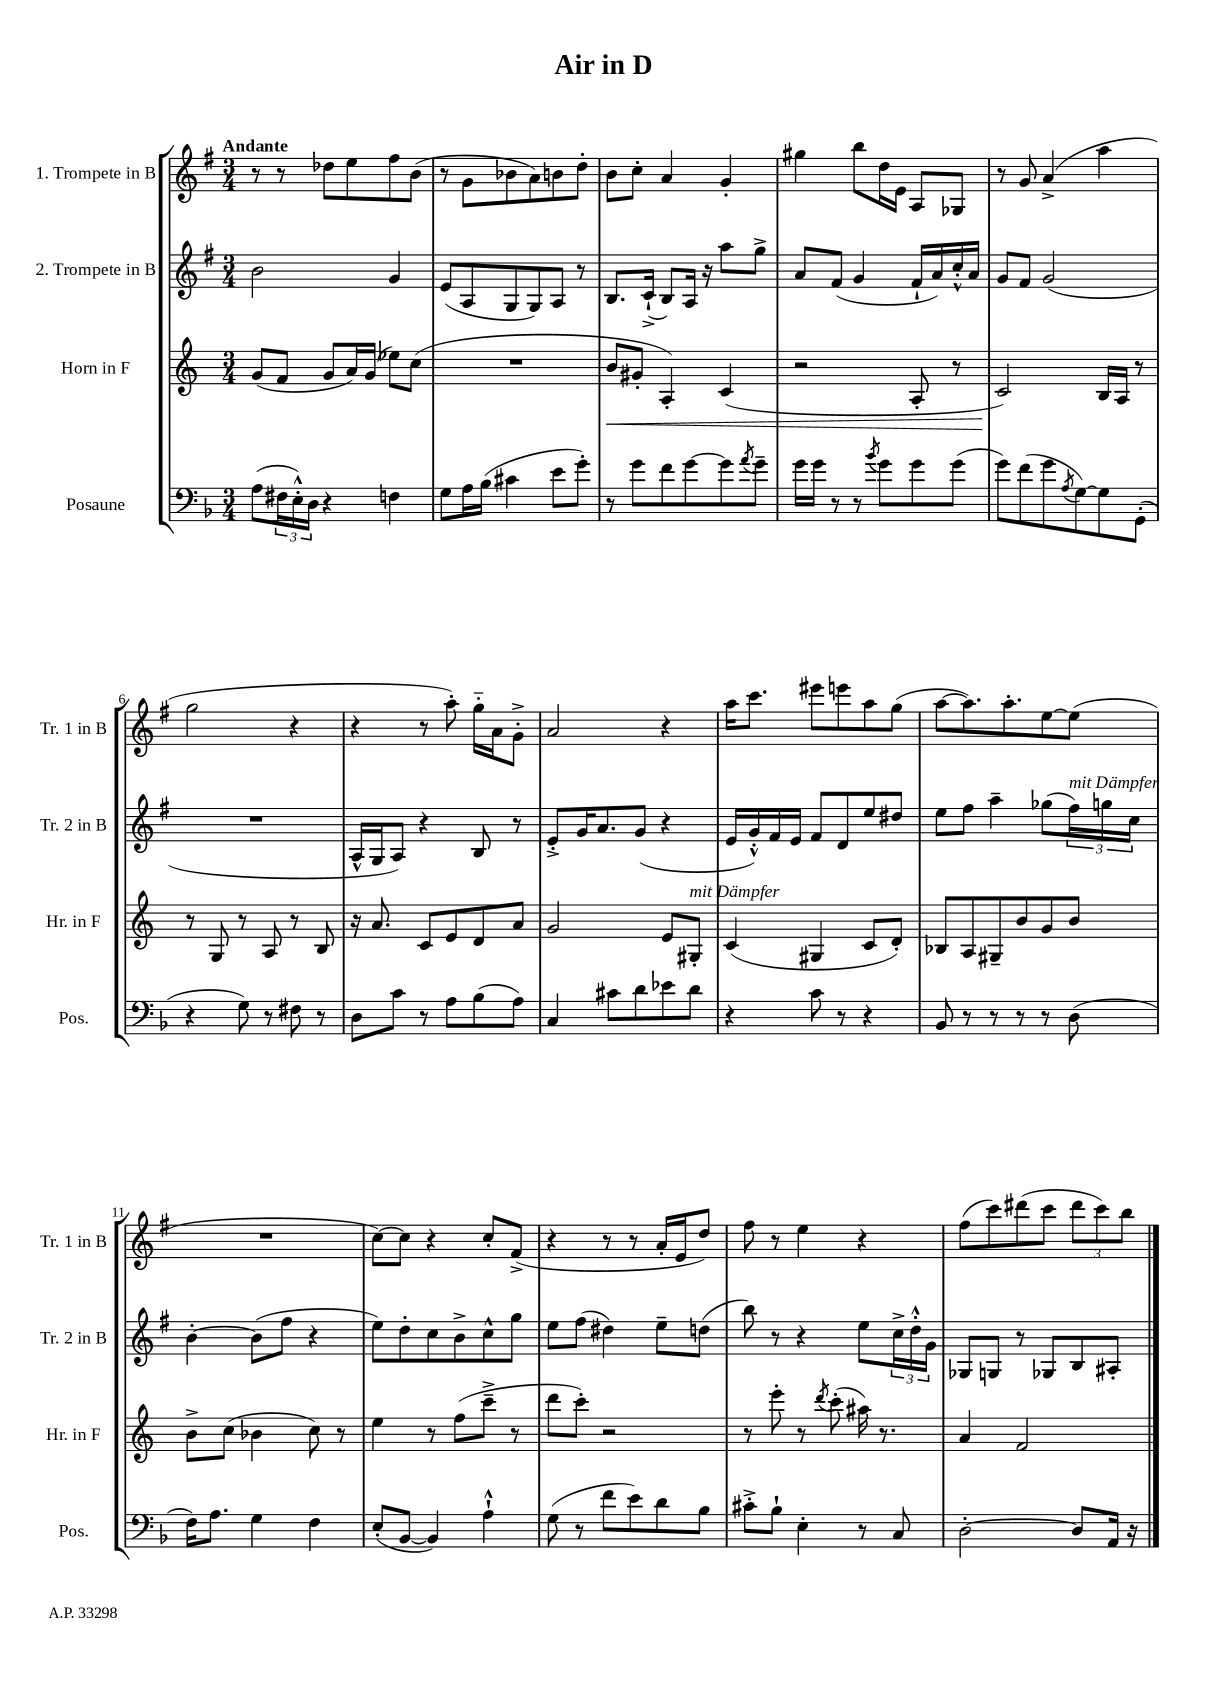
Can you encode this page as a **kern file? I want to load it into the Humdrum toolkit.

**kern	**kern	**dynam	**kern	**kern
*part4	*part3	*part3	*part2	*part1
*staff4	*staff3	*staff3	*staff2	*staff1
*I"Posaune	*I"Horn in F	*	*I"2. Trompete in B	*I"1. Trompete in B
*I'Pos.	*I'Hr. in F	*	*I'Tr. 2 in B	*I'Tr. 1 in B
*clefF4	*clefG2	*	*clefG2	*clefG2
*k[b-]	*k[]	*	*k[f#]	*k[f#]
*M3/4	*M3/4	*	*M3/4	*M3/4
=1	=1	=1	=1	=1
!	!	!	!	!LO:TX:a:B:t=Andante
(8A\L	(8g/L	.	2b\	8r
24F#X\L	8f/J	.	.	8r
24E'^^\)	.	.	.	.
24D\JJ	.	.	.	.
4r	8g/L	.	.	8dd-X\L
.	16a/L)	.	.	8ee\
.	(16g/JJ	.	.	.
4Fn\	8ee-X\L)	.	4g/	8ff#\
.	(8cc\J	.	.	(8b\J
=2	=2	=2	=2	=2
8G\L	2.r	.	(8e/L	8r
16A\L	.	.	8A/	8g\L
(16B-\JJ	.	.	.	.
4c#X\	.	.	8G/	8b-X\
.	.	.	8G/)	8a\)
8e\L	.	.	8A/J	8bn\
8g'\J)	.	.	8r	8dd'\J
=3	=3	=3	=3	=3
!	!	!LO:HP:b	!	!
8r	8b/L	<	8.B/L	8b\L
8g\L	8g#X'/J	.	.	8cc'\J
.	.	.	(16c`^/Jk	.
8f\	4A'/)	.	8B/L)	4a/
[8g\	.	.	16A/Jk	.
.	.	.	16r	.
8g\]	(4c/	.	8aa\L	4g'/
8qa/	.	.	.	.
8g~\J	.	.	8gg^\J	.
=4	=4	=4	=4	=4
16g\LL	2r	.	8a/L	4gg#X\
16g\JJ	.	.	.	.
8r	.	.	(8f#/J	.
8r	.	.	4g/	8bb\L
8qb-/	.	.	.	.
8g\L	.	.	.	16dd\L
.	.	.	.	16e\JJ
8g\	8A'/	.	16f#`/LL	8A/L
.	.	.	16a/)	.
(8g\J	8r	.	16cc'^^/	8G-X/J
.	.	.	16a/JJ	.
=5	=5	=5	=5	=5
8g\L)	2c/)	.	8g/L	8r
(8f\	.	.	8f#/J	8g/
8g\	.	.	(2g/	(4a^/
8qA/	.	.	.	.
[8G\)	.	.	.	.
8G\]	16B/LL	[	.	4aa\
.	16A/JJ	.	.	.
(8GG'\J	8r	.	.	.
!!LO:LB:g=z
=6	=6	=6	=6	=6
4r	8r	.	2.r	2gg\
.	8G/	.	.	.
8G\)	8r	.	.	.
8r	8A/	.	.	.
8F#X\	8r	.	.	4r
8r	8B/	.	.	.
=7	=7	=7	=7	=7
8D\L	16r	.	16A^^/LL	4r
.	8.a/	.	16G/J	.
8c\J	.	.	8A/J)	.
8r	8c/L	.	4r	8r
8A\L	8e/	.	.	8aa'\)
(8B-\	8d/	.	8B/	16gg\LL
.	.	.	.	16a\J
8A\J)	8a/J	.	8r	8g'^\J
=8	=8	=8	=8	=8
4C/	2g/	.	8e'^/L	2a/
.	.	.	16g/K	.
.	.	.	8.a/	.
8c#X\L	.	.	.	.
8d\	.	.	(8g/J	.
8e-X\	8e/L	.	4r	4r
!	!LO:TX:a:i:t=mit Dämpfer	!	!	!
8d\J	8G#X'/J	.	.	.
=9	=9	=9	=9	=9
4r	(4c/	.	16e/LL	16aa\KL
.	.	.	16g'^^/)	8.ccc\J
.	.	.	16f#/	.
.	.	.	16e/JJ	.
8c\	4G#X/	.	8f#/L	8eee#X\L
8r	.	.	8d/	8eeen\
4r	8c/L	.	8ee/	8aa\
.	8d'/J)	.	8dd#X/J	(8gg\J
=10	=10	=10	=10	=10
8BB-/	8B-X/L	.	8ee\L	[8aa\L
8r	8A/	.	8ff#\J	8.aa\])
8r	8G#X~/	.	4aa~\	.
.	.	.	.	8.aa'\
8r	8b/	.	.	.
8r	8g/	.	(8gg-X\L	[8ee\
!	!	!	!LO:TX:a:i:t=mit Dämpfer	!
(8D\	8b/J	.	24ff#\L)	(8ee\J]
.	.	.	24ggn\	.
.	.	.	24cc\JJ	.
!!LO:LB:g=z
=11	=11	=11	=11	=11
16F\KL)	8b^\L	.	[4b'\	2.r
8.A\J	.	.	.	.
.	(8cc\J	.	.	.
4G\	4b-X\	.	(8b\L]	.
.	.	.	8ff#\J	.
4F\	8cc\)	.	4r	.
.	8r	.	.	.
=12	=12	=12	=12	=12
(8E'/L	4ee\	.	8ee\L)	[8cc\L)
[8BB-/J	.	.	8dd'\	8cc\J]
4BB-/])	8r	.	8cc\	4r
.	(8ff\L	.	8b^\	.
4A`^^\	8ccc~^\J	.	8cc^^\	8cc'/L
.	8r	.	8gg\J	(8f#^/J
=13	=13	=13	=13	=13
(8G\	8ddd\L	.	8ee\L	4r
8r	8ccc'\J)	.	(8ff#\J	.
8f\L	2r	.	4dd#X\)	8r
8e\)	.	.	.	8r
8d\	.	.	8ee~\L	16a'/LL
.	.	.	.	16e/J
8B-\J	.	.	(8ddn\J	8dd/J)
=14	=14	=14	=14	=14
8c#X'^\L	8r	.	8bb\)	8ff#\
8B-`\J	8eee'\	.	8r	8r
4E'\	8r	.	4r	4ee\
.	8qddd/	.	.	.
.	(8ccc'\	.	.	.
8r	16aa#X\)	.	8ee\L	4r
.	8.r	.	.	.
8C/	.	.	24cc^\L	.
.	.	.	24dd'^^\	.
.	.	.	24g\JJ	.
=15	=15	=15	=15	=15
[2D'\	4a/	.	8G-X/L	(8ff#\L
.	.	.	8Gn/J	8ccc\)
.	2f/	.	8r	(8ddd#X\
.	.	.	8G-X/L	8ccc\J
8D/L]	.	.	8B/	12ddd#\L
.	.	.	.	12ccc\)
16AA/Jk	.	.	8A#X'/J	.
.	.	.	.	12bb\J
16r	.	.	.	.
==	==	==	==	==
*-	*-	*-	*-	*-
